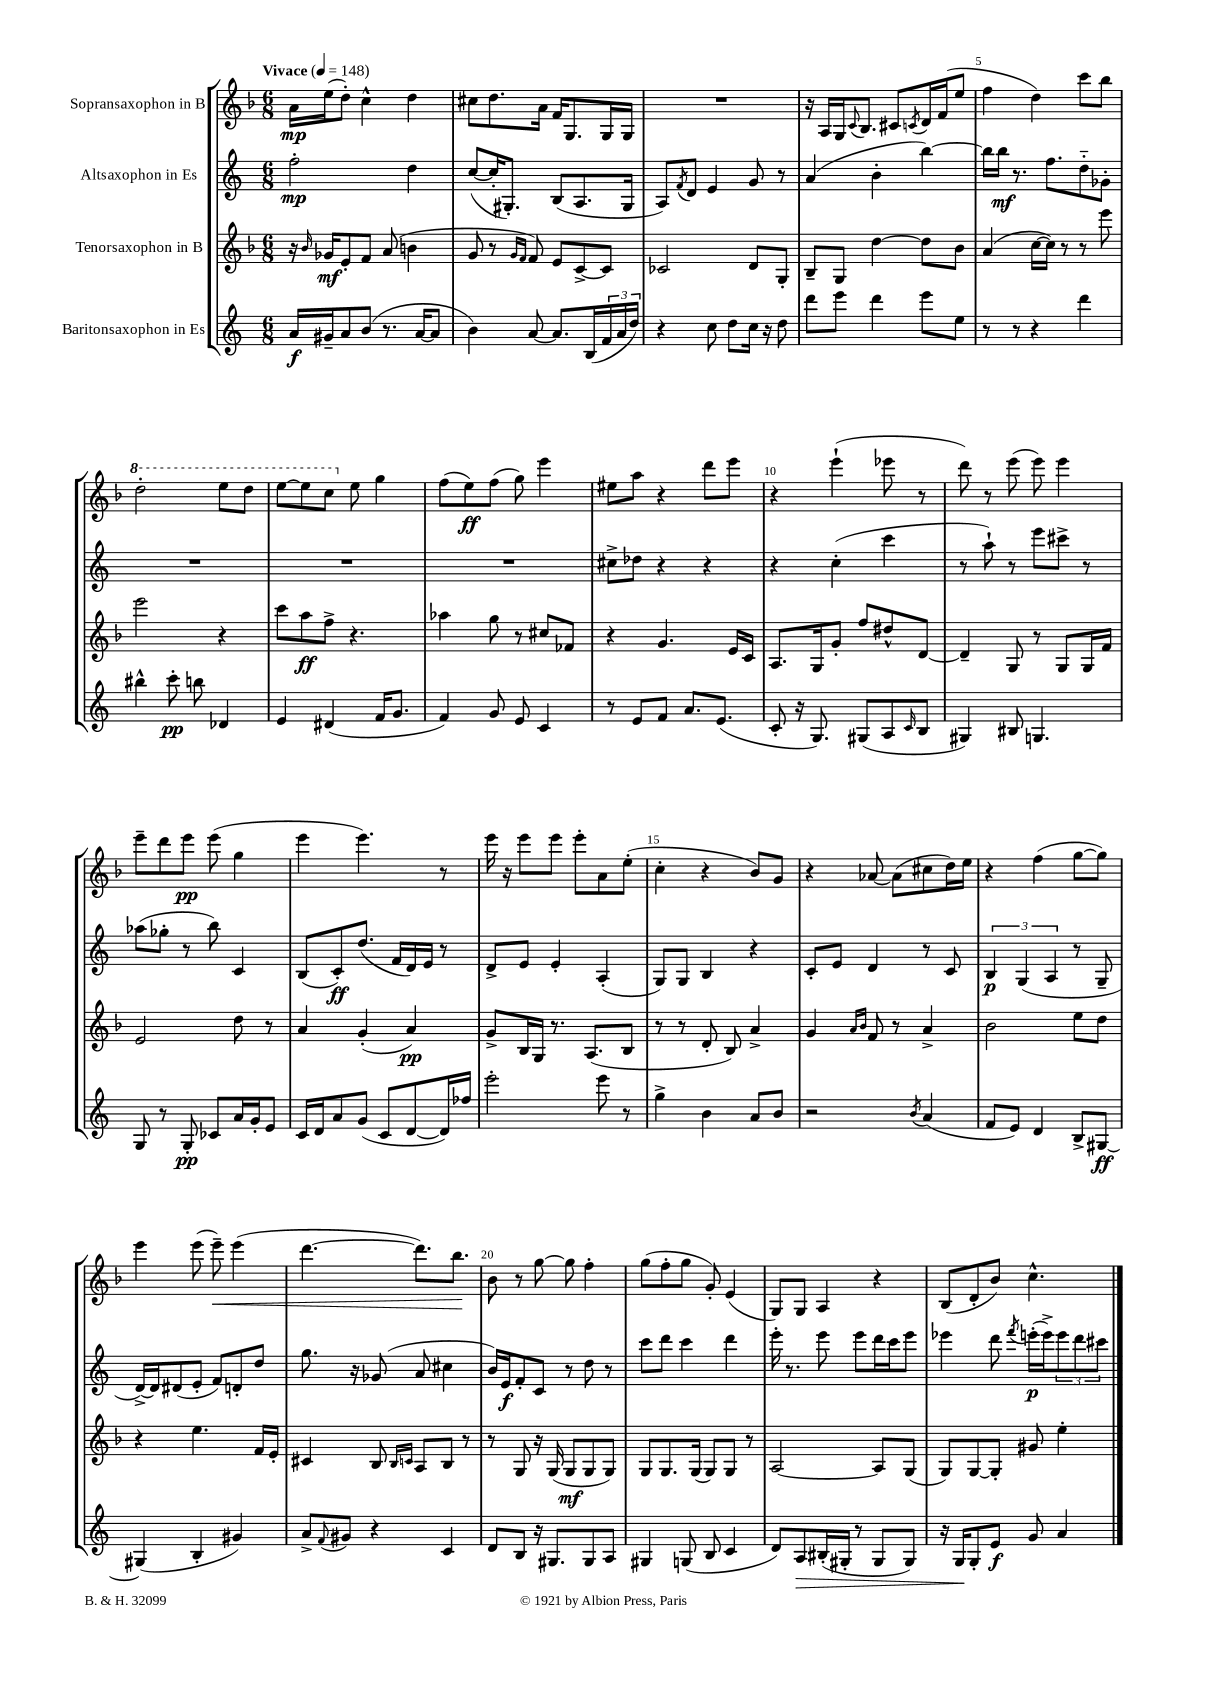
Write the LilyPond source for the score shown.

<<
\new StaffGroup <<
\new Staff = "s0" \with { instrumentName = "Sopransaxophon in B" } {
    \clef treble \key f \major \numericTimeSignature \time 6/8 \tempo "Vivace" 4 = 148
    a'16\mp e''16( d''8-.) c''4-^ d''4 |
    cis''8 d''8. a'16 f'16 g8. g16 g16 |
    R2. |
    r16 a16 g16 \appoggiatura { c'8 } bes8. cis'8 \acciaccatura { c'8 } d'16 f'16( e''8 |
    f''4 d''4) c'''8 bes''8 |
    \ottava #1 d'''2-. e'''8 d'''8 |
    e'''8~ e'''8 c'''8 \ottava #0 e''8 g''4 |
    f''8( e''8\ff) f''8( g''8) e'''4 |
    eis''8 a''8 r4 d'''8 e'''8 |
    r4 e'''4-!( ees'''8 r8 |
    d'''8) r8 e'''8( e'''8) e'''4 |
    e'''8-- d'''8 e'''8\pp e'''8( g''4 |
    e'''4 e'''4.) r8 |
    e'''16 r16 e'''8 e'''8 e'''8-. a'8 e''8-.( |
    c''4-. r4 bes'8) g'8 |
    r4 aes'8~ aes'8( cis''8 d''16) e''16 |
    r4 f''4( g''8~ g''8) |
    e'''4 e'''8( e'''8--\<) e'''4( |
    d'''4.~ d'''8.) bes''8.\! |
    bes'8 r8 g''8~ g''8 f''4-. |
    g''8( f''8-. g''8 g'8-.) e'4( |
    g8) g8 a4 r4 |
    bes8( d'8-. bes'8) c''4.-^ \bar "|." |
}
\new Staff = "s1" \with { instrumentName = "Altsaxophon in Es" } {
    \clef treble \key c \major \numericTimeSignature \time 6/8
    f''2-.\mp d''4 |
    c''8~( c''16-. gis8.-.) b8( a8. gis16 |
    a8) \acciaccatura { f'8 } d'8 e'4 g'8 r8 |
    a'4( b'4-. b''4~) |
    b''16 b''16\mf r8. f''8. d''8-_ ges'8-. |
    R2. |
    R2. |
    R2. |
    cis''8-> des''8 r4 r4 |
    r4 c''4-.( c'''4 |
    r8 a''8-!) r8 e'''8 cis'''8-> r8 |
    aes''8( ges''8-. r8 b''8) c'4 |
    b8( c'8-.\ff) d''8.( f'16 d'16) e'16 r8 |
    d'8-> e'8 e'4-. a4-.( |
    g8) g8 b4 r4 |
    c'8-. e'8 d'4 r8 c'8 |
    \tuplet 3/2 { b4\p g4( a4 } r8 g8-- |
    d'16~->) d'16 dis'8( e'8-. f'8) d'8-. d''8 |
    g''8. r16 ges'8( a'8 cis''4 |
    b'16) e'16\f f'8-. c'8 r8 d''8 r8 |
    c'''8 d'''8 c'''4 d'''4 |
    e'''16-. r8. e'''8 e'''8 d'''16 c'''16 e'''8 |
    ees'''4 d'''8 \acciaccatura { f'''8 } e'''16-.\p( e'''16->) \tuplet 3/2 { e'''8 d'''8 cis'''8 } \bar "|." |
}
\new Staff = "s2" \with { instrumentName = "Tenorsaxophon in B" } {
    \clef treble \key f \major \numericTimeSignature \time 6/8
    r16 \grace { bes'16 } ges'16\mf e'8-. f'8 a'8( b'4 |
    g'8 r8 \grace { g'16 f'16 } f'8) e'8 c'8~-> c'8 |
    ces'2 d'8 g8-. |
    bes8-- g8 d''4~ d''8 bes'8 |
    a'4( c''16~ c''16) r8 r8 e'''8 |
    e'''2 r4 |
    c'''8 a''8\ff f''8-> r4. |
    aes''4 g''8 r8 cis''8 fes'8 |
    r4 g'4. e'16 c'16 |
    a8. g16 g'8-. f''8 dis''8-^ d'8~ |
    d'4-- g8 r8 g8 g16 f'16 |
    e'2 d''8 r8 |
    a'4 g'4-.( a'4\pp) |
    g'8-> bes16 g16 r8. a8.( bes8 |
    r8 r8 d'8-. bes8) a'4-> |
    g'4 \grace { a'16 bes'16 } f'8 r8 a'4-> |
    bes'2 e''8 d''8 |
    r4 e''4. f'16 e'16-. |
    cis'4 bes8 \grace { bes16 c'16 } a8 bes8 r8 |
    r8 g8 r16 g16( g8\mf g8 g8) |
    g8 g8. g16( g8) g8 r8 |
    a2~ a8 g8( |
    g8) g8~ g8-. gis'8 e''4-. \bar "|." |
}
\new Staff = "s3" \with { instrumentName = "Baritonsaxophon in Es" } {
    \clef treble \key c \major \numericTimeSignature \time 6/8
    a'16\f gis'16-- a'8 b'8( r8. a'16~ a'8 |
    b'4) a'8~ a'8. b16( \tuplet 3/2 { f'16 a'16 d''16) } |
    r4 c''8 d''8 c''16 r16 d''8 |
    d'''8 e'''8 d'''4 e'''8 e''8 |
    r8 r8 r4 d'''4 |
    bis''4-^ c'''8-.\pp b''8 des'4 |
    e'4 dis'4( f'16 g'8. |
    f'4) g'8 e'8 c'4 |
    r8 e'8 f'8 a'8. e'8.( |
    c'8-. r16 g8.) gis8( a8 \grace { c'16 } b8 |
    gis4) bis8 g4. |
    g8 r8 g8-.\pp ces'8 a'16 g'16-. e'8 |
    c'16 d'16 a'8 g'8( c'8 d'8~ d'16) fes''16 |
    e'''2-. e'''8 r8 |
    g''4-> b'4 a'8 b'8 |
    r2 \acciaccatura { b'8 } a'4( |
    f'8 e'8) d'4 b8-> gis8~\ff |
    gis4( b4-. gis'4) |
    a'8-> \appoggiatura { f'8 } gis'8 r4 c'4 |
    d'8 b8 r16 gis8. gis8 a8 |
    gis4 g8( b8 c'4 |
    d'8) a8\> bis16-.( gis16-. r8 gis8 gis8) |
    r16 g16\! g8-. e'8\f g'8 a'4 \bar "|." |
}
>>
>>
\layout { \context { \Score \override BarNumber.break-visibility = ##(#f #t #t) barNumberVisibility = #(every-nth-bar-number-visible 5) } }
